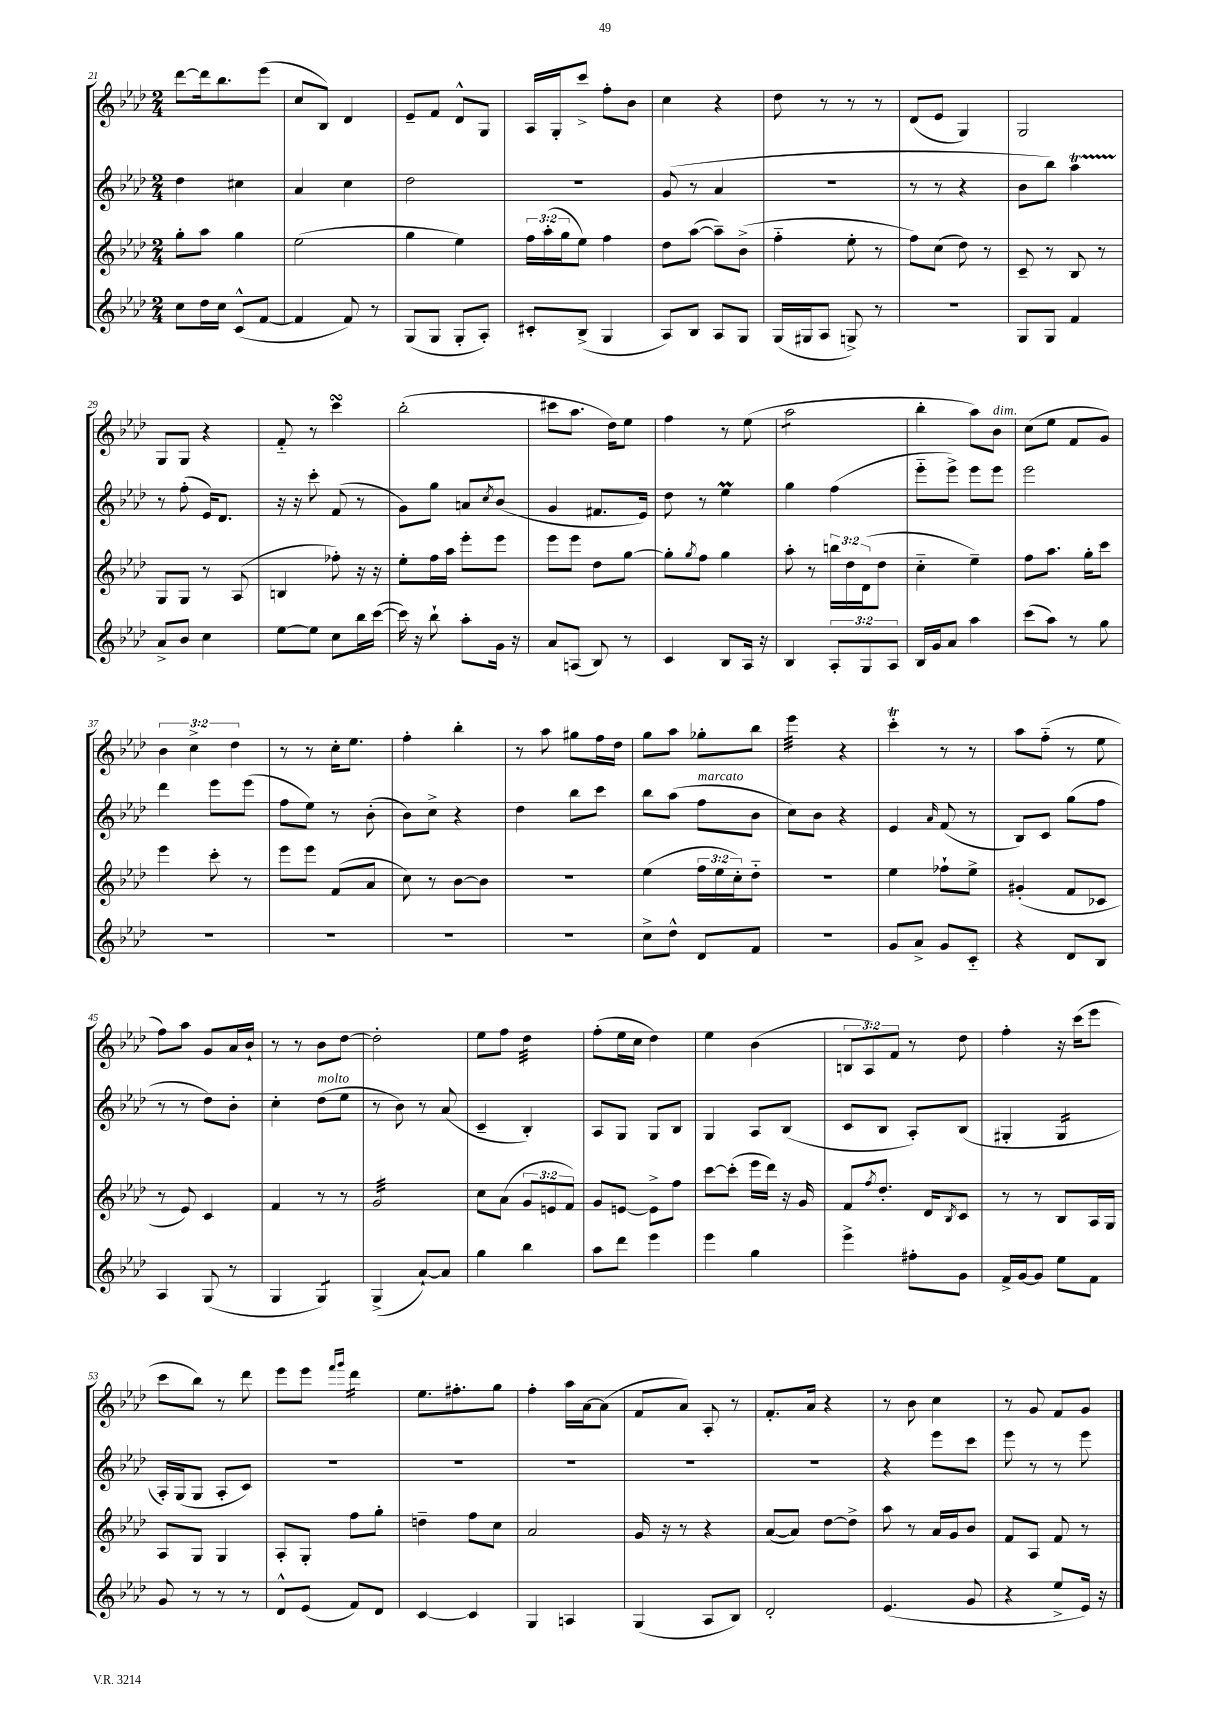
<<
\new StaffGroup <<
\new Staff = "s0" {
    \clef treble \key aes \major \numericTimeSignature \time 2/4 \override Staff.TupletNumber.text = #tuplet-number::calc-fraction-text
    des'''8~ des'''16 bes''8. ees'''8( |
    c''8 bes8) des'4 |
    ees'8-- f'8 des'8-^ g8 |
    aes16 g16-. c'''8-> f''8-. bes'8 |
    c''4 r4 |
    des''8 r8 r8 r8 |
    des'8( ees'8 g4) |
    g2 |
    g8 g8 r4 |
    f'8-_ r8 c'''4\turn |
    bes''2-.( |
    cis'''8 aes''8. des''16) ees''8 |
    f''4 r8 ees''8( |
    aes''2:8 |
    bes''4-. aes''8) bes'8^\markup { \italic "dim." } |
    c''8( ees''8 f'8 g'8) |
    \tuplet 3/2 { bes'4 c''4-> des''4 } |
    r8 r8 c''16-. ees''8. |
    f''4-. bes''4-. |
    r8 aes''8 gis''8 f''16 des''16 |
    g''8 aes''8 ges''8-. bes''8 |
    ees'''4:32 r4 |
    c'''4-.\trill r8 r8 |
    aes''8 f''8-_( r8 ees''8 |
    f''8) aes''8 g'8 aes'16 bes'16-! |
    r8 r8 bes'8 des''8~ |
    des''2-. |
    ees''8 f''8 des''4:32 |
    f''8-.( ees''16 c''16 des''4) |
    ees''4 bes'4( |
    \tuplet 3/2 { b8 aes8) f'8 } r8 des''8 |
    f''4-. r16 c'''16( ees'''8 |
    c'''8 bes''8) r8 des'''8 |
    ees'''8 ees'''8 \grace { f'''16 g'''16 } des'''4:16 |
    ees''8. fis''8.-. g''8 |
    f''4-. aes''16 aes'16~ aes'8( |
    f'8 aes'8) aes8-. r8 |
    f'8.-. aes'16 r4 |
    r8 bes'8 c''4 |
    r8 g'8 f'8 g'8 \bar "|." |
}
\new Staff = "s1" {
    \clef treble \key aes \major \numericTimeSignature \time 2/4
    des''4 cis''4 |
    aes'4 c''4 |
    des''2 |
    R2 |
    g'8( r8 aes'4 |
    R2 |
    r8 r8 r4 |
    bes'8 bes''8) aes''4\startTrillSpan |
    r8\stopTrillSpan f''8-.( ees'16) des'8. |
    r16 r16 c'''8-. f'8( r8 |
    g'8) g''8 a'8 \acciaccatura { c''8 } bes'8( |
    g'4 fis'8. ees'16) |
    des''8 r8 ees''4\prall |
    g''4 f''4( |
    ees'''8-_ ees'''8->) ees'''8 ees'''8 |
    ees'''2 |
    des'''4 ees'''8 ees'''8( |
    f''8 ees''8) r8 bes'8-.( |
    bes'8) c''8-> r4 |
    des''4 bes''8 c'''8 |
    bes''8 aes''8( f''8^\markup { \italic "marcato" } bes'8 |
    c''8) bes'8 r4 |
    ees'4 \grace { aes'16 } f'8( r8 |
    bes8) c'8 g''8( f''8 |
    r8 r8 des''8) bes'8-. |
    c''4-. des''8^\markup { \italic "molto" }( ees''8 |
    r8 bes'8) r8 aes'8( |
    c'4-- bes4-.) |
    aes8 g8 g8 bes8 |
    g4 aes8 bes8( |
    c'8 bes8 aes8-.) bes8( |
    gis4-. gis4:16 |
    aes16-.) g16( g8 aes8-. c'8) |
    R2 |
    R2 |
    R2 |
    R2 |
    R2 |
    r4 ees'''8 c'''8 |
    ees'''8 r8 r8 ees'''8 \bar "|." |
}
\new Staff = "s2" {
    \clef treble \key aes \major \numericTimeSignature \time 2/4 \override Staff.TupletNumber.text = #tuplet-number::calc-fraction-text
    g''8-. aes''8 g''4 |
    ees''2( |
    g''4 ees''4) |
    \tuplet 3/2 { f''16 aes''16-.( g''16 } ees''8) f''4 |
    des''8 aes''8~( aes''8--) bes'8->( |
    f''4-_ ees''8-. r8 |
    f''8) c''8( des''8) r8 |
    c'8-- r8 bes8 r8 |
    g8 g8 r8 aes8( |
    b4 fes''8-.) r16 r16 |
    ees''8-. f''16 aes''16 ees'''8-. ees'''8 |
    ees'''8 ees'''8 des''8 g''8~ |
    g''8-. \acciaccatura { g''8 } f''8 g''4 |
    aes''8-. r8 \tuplet 3/2 { b''16 des''16 des'16( } des''8 |
    c''4-_ ees''4--) |
    f''8 aes''8. g''16-. c'''8 |
    ees'''4 c'''8-. r8 |
    ees'''8 ees'''8 f'8( aes'8 |
    c''8) r8 bes'8~ bes'8 |
    R2 |
    ees''4( \tuplet 3/2 { f''16 ees''16 c''16-.) } des''8-_ |
    R2 |
    ees''4 fes''8-! ees''8-> |
    gis'4-.( f'8 ces'8 |
    r8 ees'8) c'4 |
    f'4 r8 r8 |
    g'2:32 |
    c''8 aes'8( \tuplet 3/2 { g'8 e'8 f'8) } |
    g'8 e'8~ e'8-> f''8 |
    c'''8~ c'''8-.( ees'''16 des'''16) r16 g'16 |
    f'8 \acciaccatura { f''8 } des''8.-. des'16 \acciaccatura { bes8 } c'8 |
    r8 r8 bes8 aes16 g16 |
    aes8 g8 g4 |
    aes8-. g8-. f''8 g''8-. |
    d''4-- f''8 c''8 |
    aes'2 |
    g'16 r16 r8 r4 |
    aes'8~( aes'8) des''8~ des''8-> |
    aes''8 r8 aes'16 g'16 bes'8 |
    f'8 aes8 f'8 r8 \bar "|." |
}
\new Staff = "s3" {
    \clef treble \key aes \major \numericTimeSignature \time 2/4 \override Staff.TupletNumber.text = #tuplet-number::calc-fraction-text
    c''8 des''16 c''16 c'8-^( f'8~ |
    f'4 f'8) r8 |
    g8( g8 g8-. aes8-.) |
    cis'8-. bes8->( g4 |
    aes8) bes8 aes8 g8 |
    g16( gis16 aes8 g8->) r8 |
    r2 |
    g8 g8 f'4 |
    aes'8-> bes'8 c''4 |
    ees''8~ ees''8 c''8 bes''16 c'''16~( |
    c'''16) r16 bes''8-! aes''8-. g'16 r16 |
    aes'8 a8( bes8) r8 |
    c'4 bes8 aes16 r16 |
    bes4 \tuplet 3/2 { aes8-. g8 aes8 } |
    bes16 g'16 aes'8 aes''4 |
    c'''8( aes''8) r8 g''8 |
    R2 |
    R2 |
    R2 |
    R2 |
    c''8-> des''8-^ des'8 f'8 |
    r2 |
    g'8 aes'8-> g'8 c'8-_ |
    r4 des'8 bes8 |
    aes4 g8( r8 |
    g4 g4:8) |
    g4->( aes'8~-!) aes'8 |
    g''4 bes''4 |
    aes''8 des'''8 ees'''4 |
    ees'''4 g''4 |
    ees'''4-> fis''8-. g'8 |
    f'16-> g'16~ g'8 ees''8 f'8 |
    g'8 r8 r8 r8 |
    des'8-^ ees'8( f'8) des'8 |
    c'4~ c'4 |
    g4 a4 |
    g4( aes8 bes8) |
    des'2-. |
    ees'4.( g'8 |
    r4 ees''8-> ees'16) r16 \bar "|." |
}
>>
>>
\layout { \context { \Score currentBarNumber = #21 } }
